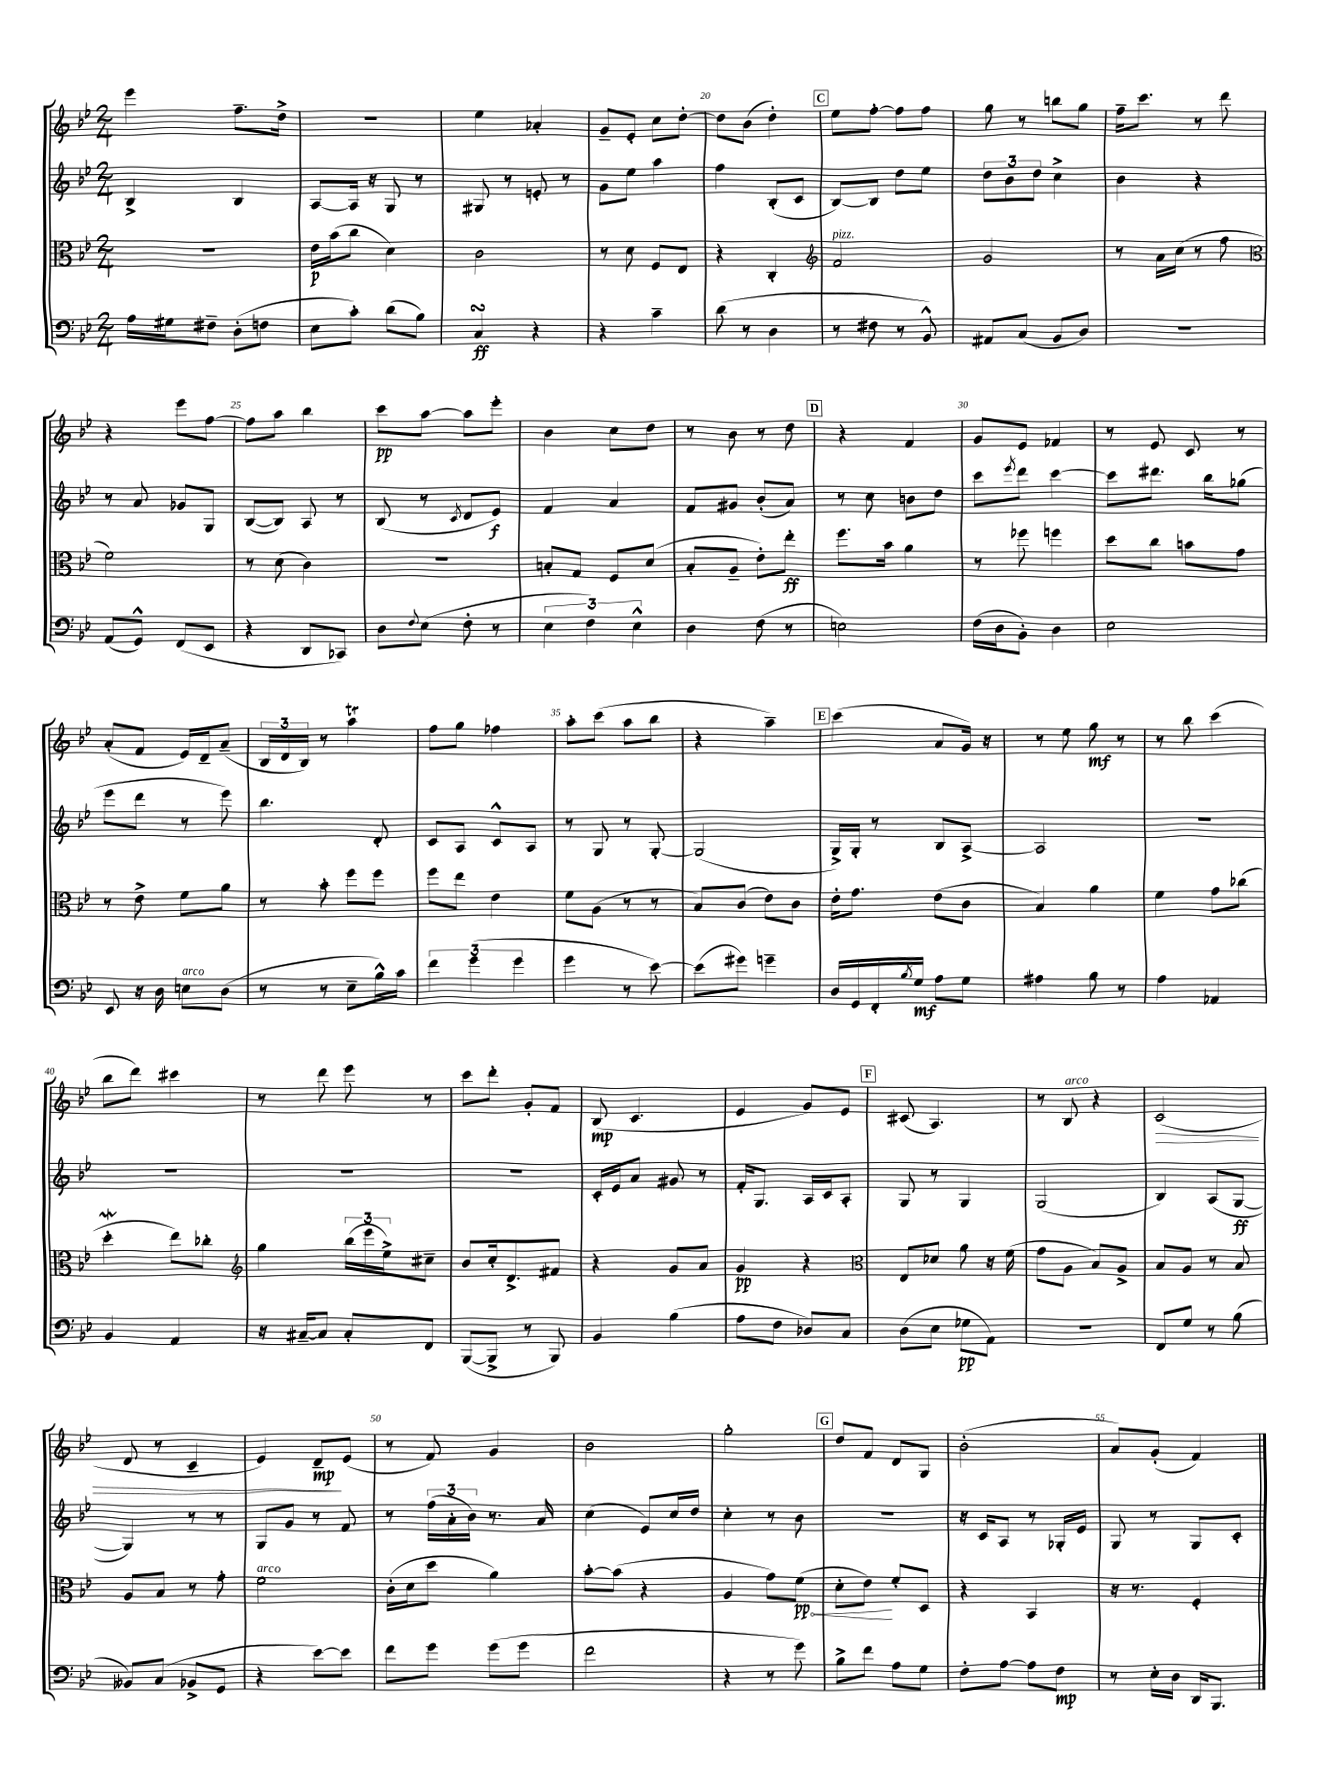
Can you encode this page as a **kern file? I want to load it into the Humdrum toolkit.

**kern	**dynam	**kern	**dynam	**kern	**dynam	**kern	**dynam
*part4	*part4	*part3	*part3	*part2	*part2	*part1	*part1
*staff4	*staff4	*staff3	*staff3	*staff2	*staff2	*staff1	*staff1
*clefF4	*	*clefC3	*	*clefG2	*	*clefG2	*
*k[b-e-]	*	*k[b-e-]	*	*k[b-e-]	*	*k[b-e-]	*
*M2/4	*	*M2/4	*	*M2/4	*	*M2/4	*
=16	=16	=16	=16	=16	=16	=16	=16
16A\LL	.	2r	.	4B-^/	.	4eee-\	.
16G#X\J	.	.	.	.	.	.	.
8F#X~\J	.	.	.	.	.	.	.
(8D'\L	.	.	.	4B-/	.	8.ff~\L	.
8Fn\J	.	.	.	.	.	.	.
.	.	.	.	.	.	16dd^\Jk	.
=17	=17	=17	=17	=17	=17	=17	=17
8E-\L	.	16e-\LL	p	[8A/L	.	2r	.
.	.	(16b-\J	.	.	.	.	.
8c'\J)	.	8cc\J	.	16A/Jk]	.	.	.
.	.	.	.	16r	.	.	.
(8d\L	.	4d\)	.	8G/	.	.	.
8B-\J)	.	.	.	8r	.	.	.
=18	=18	=18	=18	=18	=18	=18	=18
4CsSSS/	ff	2c\	.	8G#X/	.	4ee-\	.
.	.	.	.	8r	.	.	.
4r	.	.	.	8en'/	.	4a-X'/	.
.	.	.	.	8r	.	.	.
=19	=19	=19	=19	=19	=19	=19	=19
4r	.	8r	.	8g\L	.	8g~/L	.
.	.	8d\	.	8ee-\J	.	8e-'/J	.
4c~\	.	8F/L	.	4aa\	.	8cc\L	.
.	.	8E-/J	.	.	.	[8dd'\J	.
=20	=20	=20	=20	=20	=20	=20	=20
(8d\	.	4r	.	4ff\	.	8dd\L]	.
8r	.	.	.	.	.	(8b-\J	.
4D\	.	4C'/	.	(8B-'/L	.	4dd'\)	.
.	.	.	.	8c/J	.	.	.
!!LO:REH:place=s1:t=C
=21	=21	=21	=21	=21	=21	=21	=21
*	*	*clefG2	*	*	*	*	*
!	!	!LO:TX:a:i:t=pizz.	!	!	!	!	!
8r	.	2f/	.	[8B-/L)	.	8ee-\L	.
8F#X\	.	.	.	8B-/J]	.	[8ff'\J	.
8r	.	.	.	8dd\L	.	8ff\L]	.
8BB-^^/)	.	.	.	8ee-\J	.	8ff\J	.
=22	=22	=22	=22	=22	=22	=22	=22
8AA#X/L	.	2g/	.	12dd\L	.	8gg\	.
.	.	.	.	12b-\	.	.	.
(8C/J	.	.	.	.	.	8r	.
.	.	.	.	12dd\J	.	.	.
8BB-/L	.	.	.	4cc^\	.	8bbn\L	.
8D/J)	.	.	.	.	.	8gg\J	.
=23	=23	=23	=23	=23	=23	=23	=23
2r	.	8r	.	4b-\	.	16ff~\KL	.
.	.	.	.	.	.	8.ccc\J	.
.	.	16a\LL	.	.	.	.	.
.	.	(16cc\JJ	.	.	.	.	.
.	.	8r	.	4r	.	8r	.
.	.	8ff\	.	.	.	8ddd\	.
!!LO:LB:g=z
=24	=24	=24	=24	=24	=24	=24	=24
*	*	*clefC3	*	*	*	*	*
(8AA/L	.	2f\)	.	8r	.	4r	.
8GG^^/J)	.	.	.	8a/	.	.	.
(8FF/L	.	.	.	8g-X/L	.	8eee-\L	.
8EE-/J	.	.	.	8G/J	.	[8ff\J	.
=25	=25	=25	=25	=25	=25	=25	=25
4r	.	8r	.	([8B-/L	.	8ff\L]	.
.	.	(8d\	.	8B-/J])	.	8aa\J	.
8DD/L	.	4c\)	.	8A/	.	4bb-\	.
8CC-X/J)	.	.	.	8r	.	.	.
=26	=26	=26	=26	=26	=26	=26	=26
8D\L	.	2r	.	(8B-/	.	8ccc\L	pp
8qqF/	.	.	.	.	.	.	.
(8E-\J	.	.	.	8r	.	[8aa\J	.
.	.	.	.	8qc/	.	.	.
8F'\	.	.	.	8d/L	.	8aa\L]	.
8r	.	.	.	8e-/J)	f	8eee-'\J	.
=27	=27	=27	=27	=27	=27	=27	=27
6E-\	.	8Bn'/L	.	4f/	.	4b-\	.
.	.	8G/J	.	.	.	.	.
6F\)	.	.	.	.	.	.	.
.	.	8F/L	.	4a/	.	8cc\L	.
6E-^^\	.	.	.	.	.	.	.
.	.	(8d/J	.	.	.	8dd\J	.
=28	=28	=28	=28	=28	=28	=28	=28
4D\	.	8B-'/L	.	8f/L	.	8r	.
.	.	8A~/J	.	8g#X/J	.	8b-\	.
(8F\	.	8e-'\L)	.	(8b-'/L	.	8r	.
8r	.	8ee-'\J	ff	8a/J)	.	8dd\	.
!!LO:REH:place=s1:t=D
=29	=29	=29	=29	=29	=29	=29	=29
2En\)	.	8.ff\L	.	8r	.	4r	.
.	.	.	.	8cc\	.	.	.
.	.	16b-\Jk	.	.	.	.	.
.	.	4a\	.	8bn\L	.	4f/	.
.	.	.	.	8dd\J	.	.	.
=30	=30	=30	=30	=30	=30	=30	=30
(16F\LL	.	8r	.	8ccc\L	.	8g/L	.
16D\J	.	.	.	.	.	.	.
.	.	.	.	8qeee-/	.	.	.
8BB-'\J)	.	8ff-X\	.	8ddd\J	.	8e-/J	.
4D\	.	4ffn\	.	[4ccc\	.	4f-X/	.
=31	=31	=31	=31	=31	=31	=31	=31
2E-\	.	8dd\L	.	8ccc\L]	.	8r	.
.	.	8cc\J	.	8.ddd#X\J	.	8e-/	.
.	.	8bn\L	.	.	.	8c/	.
.	.	.	.	16bb-\KL	.	.	.
.	.	8g\J	.	(8gg-X\J	.	8r	.
!!LO:LB:g=z
=32	=32	=32	=32	=32	=32	=32	=32
8EE-/	.	8r	.	8eee-\L	.	(8a'/L	.
16r	.	8e-^\	.	8ddd\J	.	8f/J	.
16D\	.	.	.	.	.	.	.
!LO:TX:a:i:t=arco	!	!	!	!	!	!	!
8En\L	.	8f\L	.	8r	.	16e-/LL)	.
.	.	.	.	.	.	16d~/J	.
(8D\J	.	8a\J	.	8eee-\)	.	(8a~/J	.
=33	=33	=33	=33	=33	=33	=33	=33
8r	.	8r	.	4.bb-\	.	24B-/LL	.
.	.	.	.	.	.	24d/	.
.	.	.	.	.	.	24B-/JJ)	.
8r	.	8b-'\	.	.	.	8r	.
8E-~\L	.	8ff\L	.	.	.	4aat\	.
16B-^^\L)	.	8ff\J	.	8d'/	.	.	.
16c\JJ	.	.	.	.	.	.	.
=34	=34	=34	=34	=34	=34	=34	=34
6f\	.	8ff\L	.	8c/L	.	8ff\L	.
.	.	8ee-\J	.	8A/J	.	8gg\J	.
(6g\	.	.	.	.	.	.	.
.	.	4e-\	.	8c^^/L	.	4ff-X\	.
6g\	.	.	.	.	.	.	.
.	.	.	.	8A/J	.	.	.
=35	=35	=35	=35	=35	=35	=35	=35
4g\	.	8f\L	.	8r	.	8aa'\L	.
.	.	(8A\J	.	8G/	.	(8ccc\J	.
8r	.	8r	.	8r	.	8aa\L	.
[8e-\)	.	8r	.	[8G'/	.	8bb-\J	.
=36	=36	=36	=36	=36	=36	=36	=36
(8e-\L]	.	8B-/L)	.	(2G/]	.	4r	.
8g#X\J)	.	(8c/J	.	.	.	.	.
4gn~\	.	8e-\L)	.	.	.	4aa~\)	.
.	.	8c\J	.	.	.	.	.
!!LO:REH:place=s1:t=E
=37	=37	=37	=37	=37	=37	=37	=37
16D/LL	.	16e-'\KL	.	16G^/LL)	.	(4ccc\	.
16GG/	.	8.g\J	.	16G'/JJ	.	.	.
16FF'/	.	.	.	8r	.	.	.
8qB-/	.	.	.	.	.	.	.
16G/JJ	mf	.	.	.	.	.	.
8A\L	.	(8e-\L	.	8B-/L	.	8a/L	.
8G\J	.	8c\J	.	[8A^/J	.	16g/Jk)	.
.	.	.	.	.	.	16r	.
=38	=38	=38	=38	=38	=38	=38	=38
4A#X\	.	4B-/)	.	2A/]	.	8r	.
.	.	.	.	.	.	8ee-\	.
8B-\	.	4a\	.	.	.	8gg\	mf
8r	.	.	.	.	.	8r	.
=39	=39	=39	=39	=39	=39	=39	=39
4A\	.	4f\	.	2r	.	8r	.
.	.	.	.	.	.	8bb-\	.
4AA-X/	.	8g\L	.	.	.	(4ccc\	.
.	.	(8cc-X\J	.	.	.	.	.
!!LO:LB:g=z
=40	=40	=40	=40	=40	=40	=40	=40
4BB-/	.	4ddW'\	.	2r	.	8bb-\L	.
.	.	.	.	.	.	8ddd\J)	.
4AA/	.	8ee-\L)	.	.	.	4ccc#X\	.
.	.	8cc-X'\J	.	.	.	.	.
=41	=41	=41	=41	=41	=41	=41	=41
*	*	*clefG2	*	*	*	*	*
16r	.	4gg\	.	2r	.	8r	.
[16C#X~/KL	.	.	.	.	.	.	.
8C#/J]	.	.	.	.	.	8ddd\	.
8C#'/L	.	(24bb-\LL	.	.	.	8eee-\	.
.	.	24eee-\	.	.	.	.	.
.	.	24ee-^\J)	.	.	.	.	.
8FF/J	.	8cc#X~\J	.	.	.	8r	.
=42	=42	=42	=42	=42	=42	=42	=42
([8BBB-/L	.	8b-/L	.	2r	.	8ccc\L	.
8BBB-^/J]	.	16cc'/k	.	.	.	8ddd'\J	.
.	.	8.d^/	.	.	.	.	.
8r	.	.	.	.	.	8g'/L	.
8BBB-/)	.	8f#X/J	.	.	.	8f/J	.
=43	=43	=43	=43	=43	=43	=43	=43
4BB-/	.	4r	.	16c'/LL	.	(8B-/	mp
.	.	.	.	16e-/J	.	.	.
.	.	.	.	8a/J	.	4.c/	.
(4B-\	.	8g/L	.	8g#X/	.	.	.
.	.	8a/J	.	8r	.	.	.
=44	=44	=44	=44	=44	=44	=44	=44
8A\L	.	4g/	pp	16f'/KL	.	4e-/	.
.	.	.	.	8.G/J	.	.	.
8F\J	.	.	.	.	.	.	.
8D-X/L)	.	4r	.	16A/LL	.	8g/L)	.
.	.	.	.	16c/J	.	.	.
8C/J	.	.	.	8A'/J	.	8e-/J	.
!!LO:REH:place=s1:t=F
=45	=45	=45	=45	=45	=45	=45	=45
*	*	*clefC3	*	*	*	*	*
(8D\L	.	8E-/L	.	8G/	.	(8c#X/	.
8E-\J	.	8d-X/J	.	8r	.	4.A/)	.
8G-X\L	pp	8a\	.	4G/	.	.	.
8AA\J)	.	16r	.	.	.	.	.
.	.	(16f\	.	.	.	.	.
=46	=46	=46	=46	=46	=46	=46	=46
2r	.	8g\L	.	(2G/	.	8r	.
!	!	!	!	!	!	!LO:TX:a:i:t=arco	!
.	.	8A\J	.	.	.	8B-/	.
.	.	8B-/L)	.	.	.	4r	.
.	.	8A^/J	.	.	.	.	.
=47	=47	=47	=47	=47	=47	=47	=47
!	!	!	!	!	!	!	!LO:HP:b
8FF/L	.	8B-/L	.	4B-/)	.	(2c/	>
8G/J	.	8A/J	.	.	.	.	.
8r	.	8r	.	(8A/L	.	.	.
(8B-\	.	8B-/	.	[8G/J	ff	.	.
!!LO:LB:g=z
=48	=48	=48	=48	=48	=48	=48	=48
8BB--X/L)	.	8A/L	.	4G/])	.	8d/	.
(8C/J	.	8B-/J	.	.	.	8r	.
8BB-X^/L	.	8r	.	8r	.	4c~/	.
8GG/J	.	8g'\	.	8r	.	.	.
=49	=49	=49	=49	=49	=49	=49	=49
!	!	!LO:TX:a:i:t=arco	!	!	!	!	!
4r	.	2f\	.	8G/L	.	4e-/)	.
.	.	.	.	8g/J	.	.	.
[8e-\L)	.	.	.	8r	.	8d~/L	mp
8e-\J]	.	.	.	8f/	.	(8e-/J	]
=50	=50	=50	=50	=50	=50	=50	=50
8f\L	.	(16c'\LL	.	8r	.	8r	.
.	.	16d\J	.	.	.	.	.
8g\J	.	8dd\J	.	(24ff\LL	.	8f/)	.
.	.	.	.	24a'\	.	.	.
.	.	.	.	24b-\JJ)	.	.	.
(8g\L	.	4a\)	.	8.r	.	4g/	.
8g\J	.	.	.	.	.	.	.
.	.	.	.	16a/	.	.	.
=51	=51	=51	=51	=51	=51	=51	=51
2f\	.	[8b-'\L	.	(4cc\	.	2b-\	.
.	.	(8b-\J]	.	.	.	.	.
.	.	4r	.	8e-/L)	.	.	.
.	.	.	.	16cc/L	.	.	.
.	.	.	.	16dd/JJ	.	.	.
=52	=52	=52	=52	=52	=52	=52	=52
4r	.	4A/	.	4cc'\	.	2gg'\	.
8r	.	8g\L)	.	8r	.	.	.
!	!	!	!LO:HP:b	!	!	!	!
8g\)	.	(8f\J	< pp	8b-\	.	.	.
!!LO:REH:place=s1:t=G
=53	=53	=53	=53	=53	=53	=53	=53
8B-^\L	.	8d'\L	.	2r	.	8dd/L	.
8f\J	.	8e-\J)	.	.	.	8f/J	.
8A\L	.	8f'/L	[	.	.	8d/L	.
8G\J	.	8D/J	.	.	.	8G/J	.
=54	=54	=54	=54	=54	=54	=54	=54
8F'\L	.	4r	.	16r	.	(2b-'\	.
.	.	.	.	16c/KL	.	.	.
[8A\J	.	.	.	8A/J	.	.	.
8A\L]	.	4BB-/	.	8r	.	.	.
8F\J	mp	.	.	16G-X'/LL	.	.	.
.	.	.	.	16e-/JJ	.	.	.
=55	=55	=55	=55	=55	=55	=55	=55
8r	.	16r	.	8G/	.	8a/L)	.
.	.	8.r	.	.	.	.	.
16E-'\LL	.	.	.	8r	.	(8g'/J	.
16D\JJ	.	.	.	.	.	.	.
16DD/KL	.	4F'/	.	8G/L	.	4f/)	.
8.BBB-/J	.	.	.	.	.	.	.
.	.	.	.	8c'/J	.	.	.
==	==	==	==	==	==	==	==
*-	*-	*-	*-	*-	*-	*-	*-
